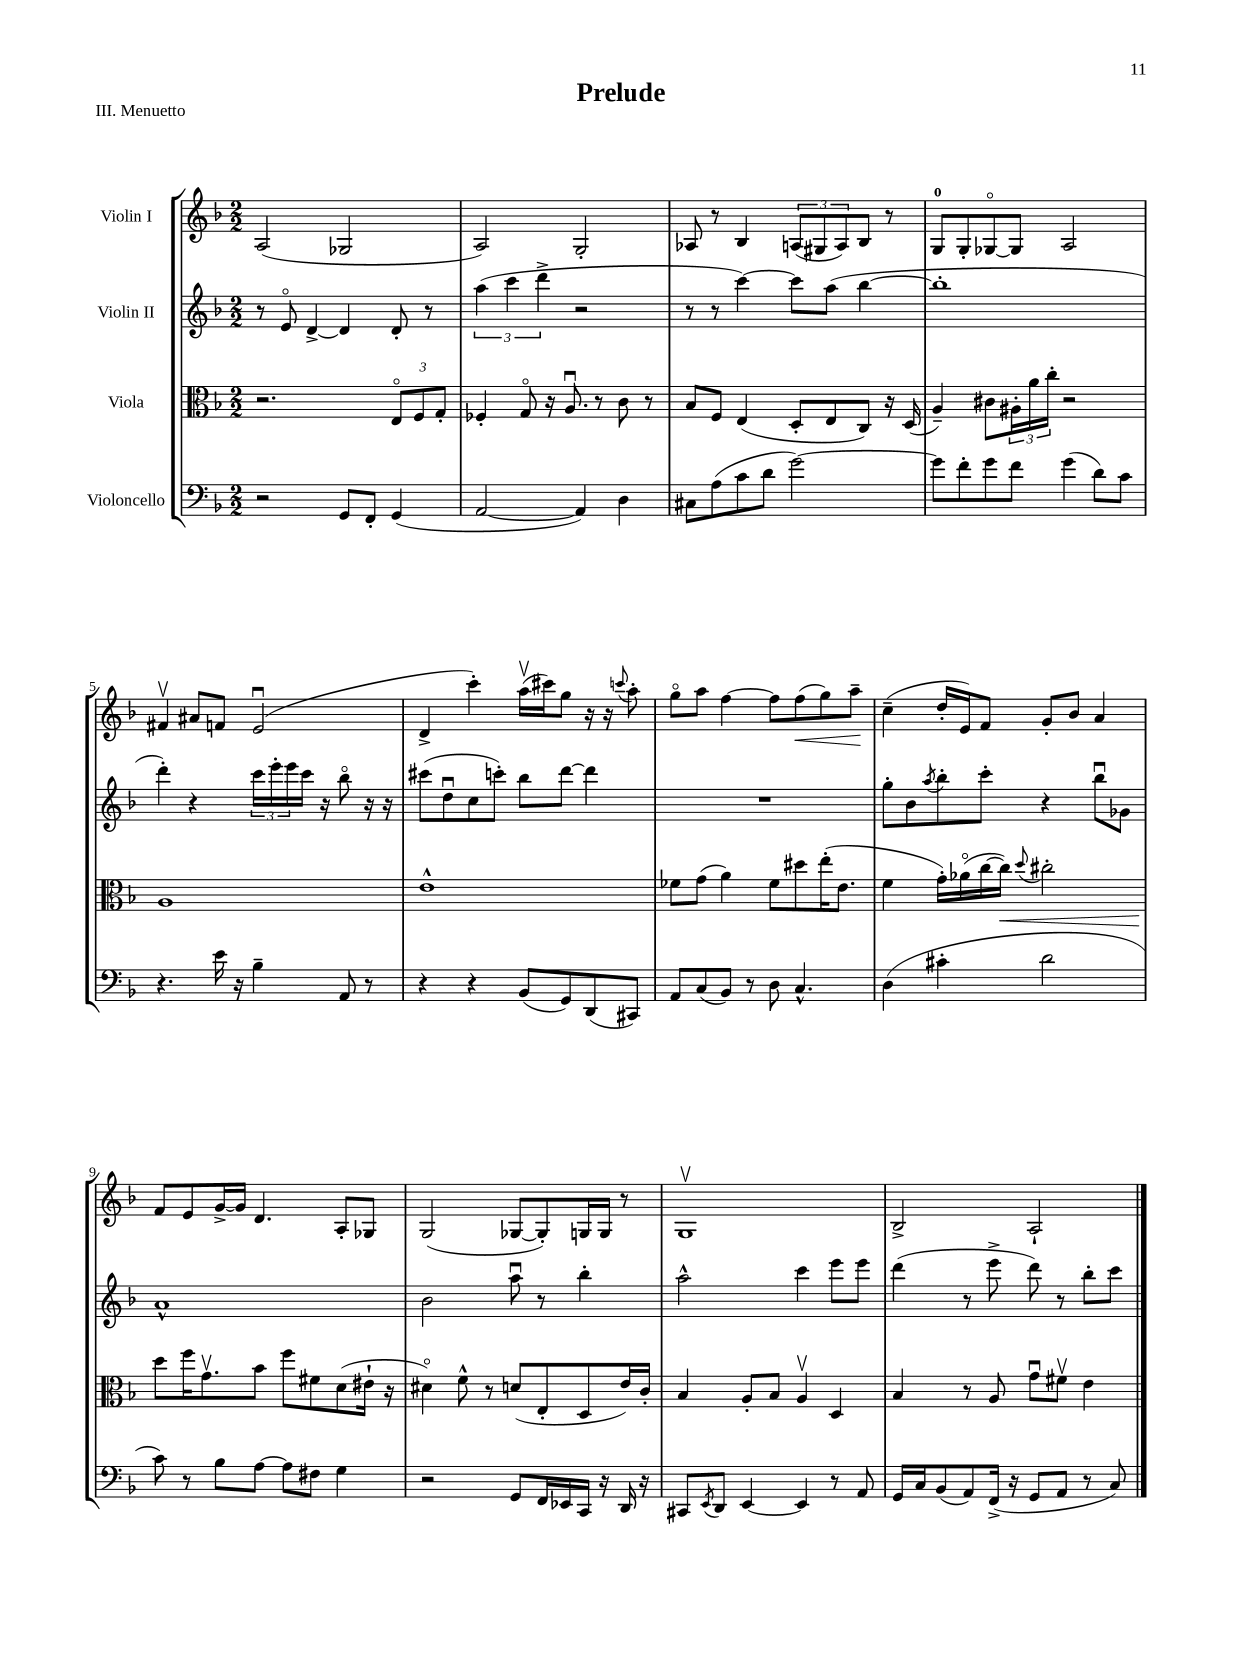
\header { title = "Prelude" piece = "III. Menuetto" }
<<
\new StaffGroup <<
\new Staff = "s0" \with { instrumentName = "Violin I" } {
    \clef treble \key f \major \numericTimeSignature \time 2/2
    a2( ges2 |
    a2) g2-. |
    aes8 r8 bes4 \tuplet 3/2 { a8( gis8 a8) } bes8 r8 |
    g8-0 g8-. ges8~\flageolet ges8 a2 |
    fis'4\upbow ais'8 f'8 e'2\downbow( |
    d'4-> c'''4-.) a''16\upbow( cis'''16) g''8 r16 r16 \appoggiatura { c'''8 } a''8-. |
    g''8\flageolet a''8 f''4~ f''8 f''8\<( g''8) a''8--\! |
    c''4--( d''16-. e'16) f'8 g'8-. bes'8 a'4 |
    f'8 e'8 g'16~-> g'16 d'4. a8-. ges8 |
    g2( ges8~ ges8-.) g16 g16 r8 |
    g1\upbow |
    bes2-> a2-! \bar "|." |
}
\new Staff = "s1" \with { instrumentName = "Violin II" } {
    \clef treble \key f \major \numericTimeSignature \time 2/2
    r8 e'8\flageolet d'4~-> d'4 d'8-. r8 |
    \tuplet 3/2 { a''4( c'''4 d'''4-> } r2 |
    r8 r8 c'''4~) c'''8 a''8( bes''4~ |
    bes''1-. |
    d'''4-.) r4 \tuplet 3/2 { c'''16 e'''16-. e'''16 } c'''16 r16 bes''8\flageolet r16 r16 |
    cis'''8( d''8\downbow c''8 c'''8-.) bes''8 d'''8~ d'''4 |
    R1 |
    g''8-. bes'8 \acciaccatura { a''8 } bes''8-. c'''8-. r4 bes''8\downbow ges'8 |
    a'1-^ |
    bes'2 a''8\downbow r8 bes''4-. |
    a''2-^ c'''4 e'''8 e'''8 |
    d'''4( r8 e'''8-> d'''8) r8 bes''8-. c'''8 \bar "|." |
}
\new Staff = "s2" \with { instrumentName = "Viola" } {
    \clef alto \key f \major \numericTimeSignature \time 2/2
    r2. \tuplet 3/2 { e8\flageolet f8 g8-. } |
    fes4-. g8\flageolet r16 a8.\downbow r8 c'8 r8 |
    bes8 f8 e4( d8-. e8 c8) r16 d16( |
    a4--) cis'8 \tuplet 3/2 { ais16-. a'16 c''16-. } r2 |
    a1 |
    e'1-^ |
    fes'8 g'8( a'4) fes'8 dis''8 e''16-.( e'8. |
    f'4 g'16-.) aes'16\flageolet( c''16~ c''16\<) \appoggiatura { d''8 } cis''2-. |
    d''8\! f''16 g'8.\upbow bes'8 f''8 fis'8 d'8( eis'16-! r16 |
    dis'4\flageolet) f'8-^ r8 d'8( e8-. d8 e'16) c'16-. |
    bes4 a8-. bes8 a4\upbow d4 |
    bes4 r8 a8 g'8\downbow fis'8\upbow e'4 \bar "|." |
}
\new Staff = "s3" \with { instrumentName = "Violoncello" } {
    \clef bass \key f \major \numericTimeSignature \time 2/2
    r2 g,8 f,8-. g,4( |
    a,2~ a,4) d4 |
    cis8 a8( c'8 d'8 g'2~) |
    g'8 f'8-. g'8 f'8 g'4( d'8) c'8 |
    r4. e'16 r16 bes4-- a,8 r8 |
    r4 r4 bes,8( g,8) d,8( cis,8) |
    a,8 c8( bes,8) r8 d8 c4.-^ |
    d4( cis'4-. d'2 |
    c'8) r8 bes8 a8~ a8 fis8 g4 |
    r2 g,8 f,16 ees,16 c,16 r16 d,16 r16 |
    cis,8 \acciaccatura { e,8 } d,8 e,4~ e,4 r8 a,8 |
    g,16 c16 bes,8( a,8) f,16->( r16 g,8 a,8 r8 c8) \bar "|." |
}
>>
>>
